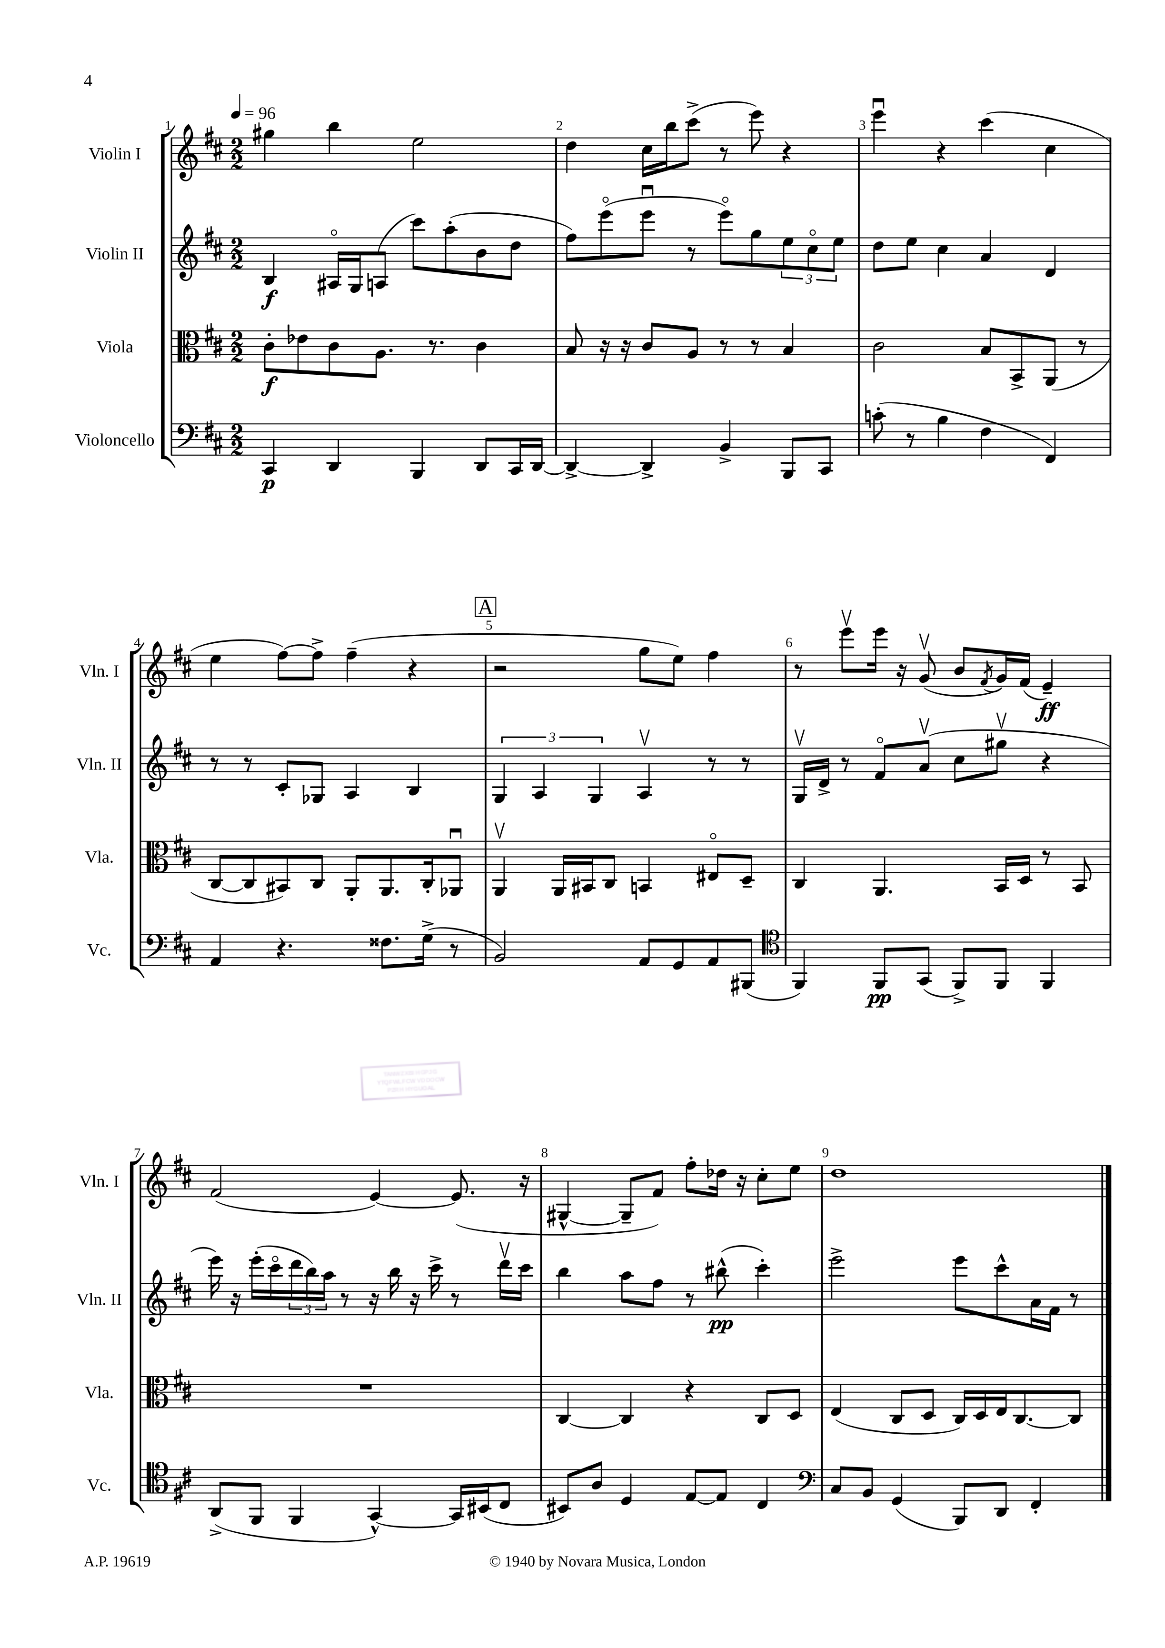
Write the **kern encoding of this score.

**kern	**kern	**kern	**kern
*staff4	*staff3	*staff2	*staff1
*clefF4	*clefC3	*clefG2	*clefG2
*k[f#c#]	*k[f#c#]	*k[f#c#]	*k[f#c#]
*M2/2	*M2/2	*M2/2	*M2/2
*MM96	*MM96	*MM96	*MM96
4CC#	8c#'	4B	4gg#
.	8e-	.	.
4DD	8c#	16A#o	4bb
.	.	16G	.
.	8.A	(8A	.
4BBB	.	8ccc#)	2ee
.	8.r	.	.
.	.	(8aa'	.
8DD	4c#	8b	.
16CC#	.	8dd	.
[16DD	.	.	.
=	=	=	=
4DD^_	8B	8ff#)	4dd
.	16r	(8eeeo	.
.	16r	.	.
4DD^]	8c#	8eeeu	16cc#
.	.	.	16bb
.	8A	8r	(8ccc#^
4BB^	8r	8eeeo)	8r
.	8r	8gg	8eee)
8BBB	4B	12ee	4r
.	.	12cc#o	.
8CC#	.	.	.
.	.	12ee	.
=	=	=	=
(8c'	2c#	8dd	4eeeu
8r	.	8ee	.
4B	.	4cc#	4r
4F#	8B	4a	(4ccc#
.	8BB^	.	.
4FF#)	(8AA	4d	4cc#
.	8r	.	.
=	=	=	=
4AA	[8C#	8r	4ee
.	8C#]	8r	.
4.r	8BB#)	8c#'	[8ff#)
.	8C#	8G-	8ff#^]
.	8AA'	4A	(4ff#~
8.F##	8.AA	.	.
.	.	4B	4r
(16G^	16C#'	.	.
8r	8AA-u	.	.
=	=	=	=
2BB)	4AAv	6G	2r
.	.	6A	.
.	16AA	.	.
.	16BB#	.	.
.	.	6G	.
.	8C#	.	.
8AA	4BB	4Av	8gg
8GG	.	.	8ee)
8AA	8E#o	8r	4ff#
(8BBB#	8D~	8r	.
=	=	=	=
*clefC4	*	*	*
4FF#)	4C#	16Gv	8r
.	.	16d^	.
.	.	8r	8eeev
8FF#	4.AA	8f#o	16eee
.	.	.	16r
(8GG	.	(8av	(8gv
8FF#^)	.	8cc#	8b
.	.	.	8qf#
8FF#	16BB	8gg#v	16g)
.	16D	.	(16f#
4FF#	8r	4r	4e~)
.	8BB	.	.
=	=	=	=
(8AA^	1r	16eee)	(2f#
.	.	16r	.
8FF#	.	(16eee'	.
.	.	16ccc#o	.
4FF#	.	24ddd	.
.	.	24bb)	.
.	.	24aa	.
.	.	8r	.
[4GG^^)	.	16r	[4e)
.	.	16bb	.
.	.	16r	.
.	.	16ccc#^	.
16GG]	.	8r	(8.e]
(16BB#	.	.	.
8C#	.	16dddv	.
.	.	16ccc#	16r
=	=	=	=
8BB#)	[4C#	4bb	[4G#^^
8A	.	.	.
4D	4C#]	8aa	8G#~]
.	.	8ff#	8f#)
[8E	4r	8r	8ff#'
8E]	.	(8bb#^^	16dd-
.	.	.	16r
4C#	8C#	4ccc#')	8cc#'
.	8D	.	8ee
=	=	=	=
*clefF4	*	*	*
8C#	(4E	2eee^	1dd
8BB	.	.	.
(4GG	8C#	.	.
.	8D	.	.
8BBB)	16C#)	8eee	.
.	16D	.	.
8DD	16E	8ccc#^^	.
.	[8.C#	.	.
4FF#'	.	16a	.
.	.	16f#	.
.	8C#]	8r	.
==	==	==	==
*-	*-	*-	*-
